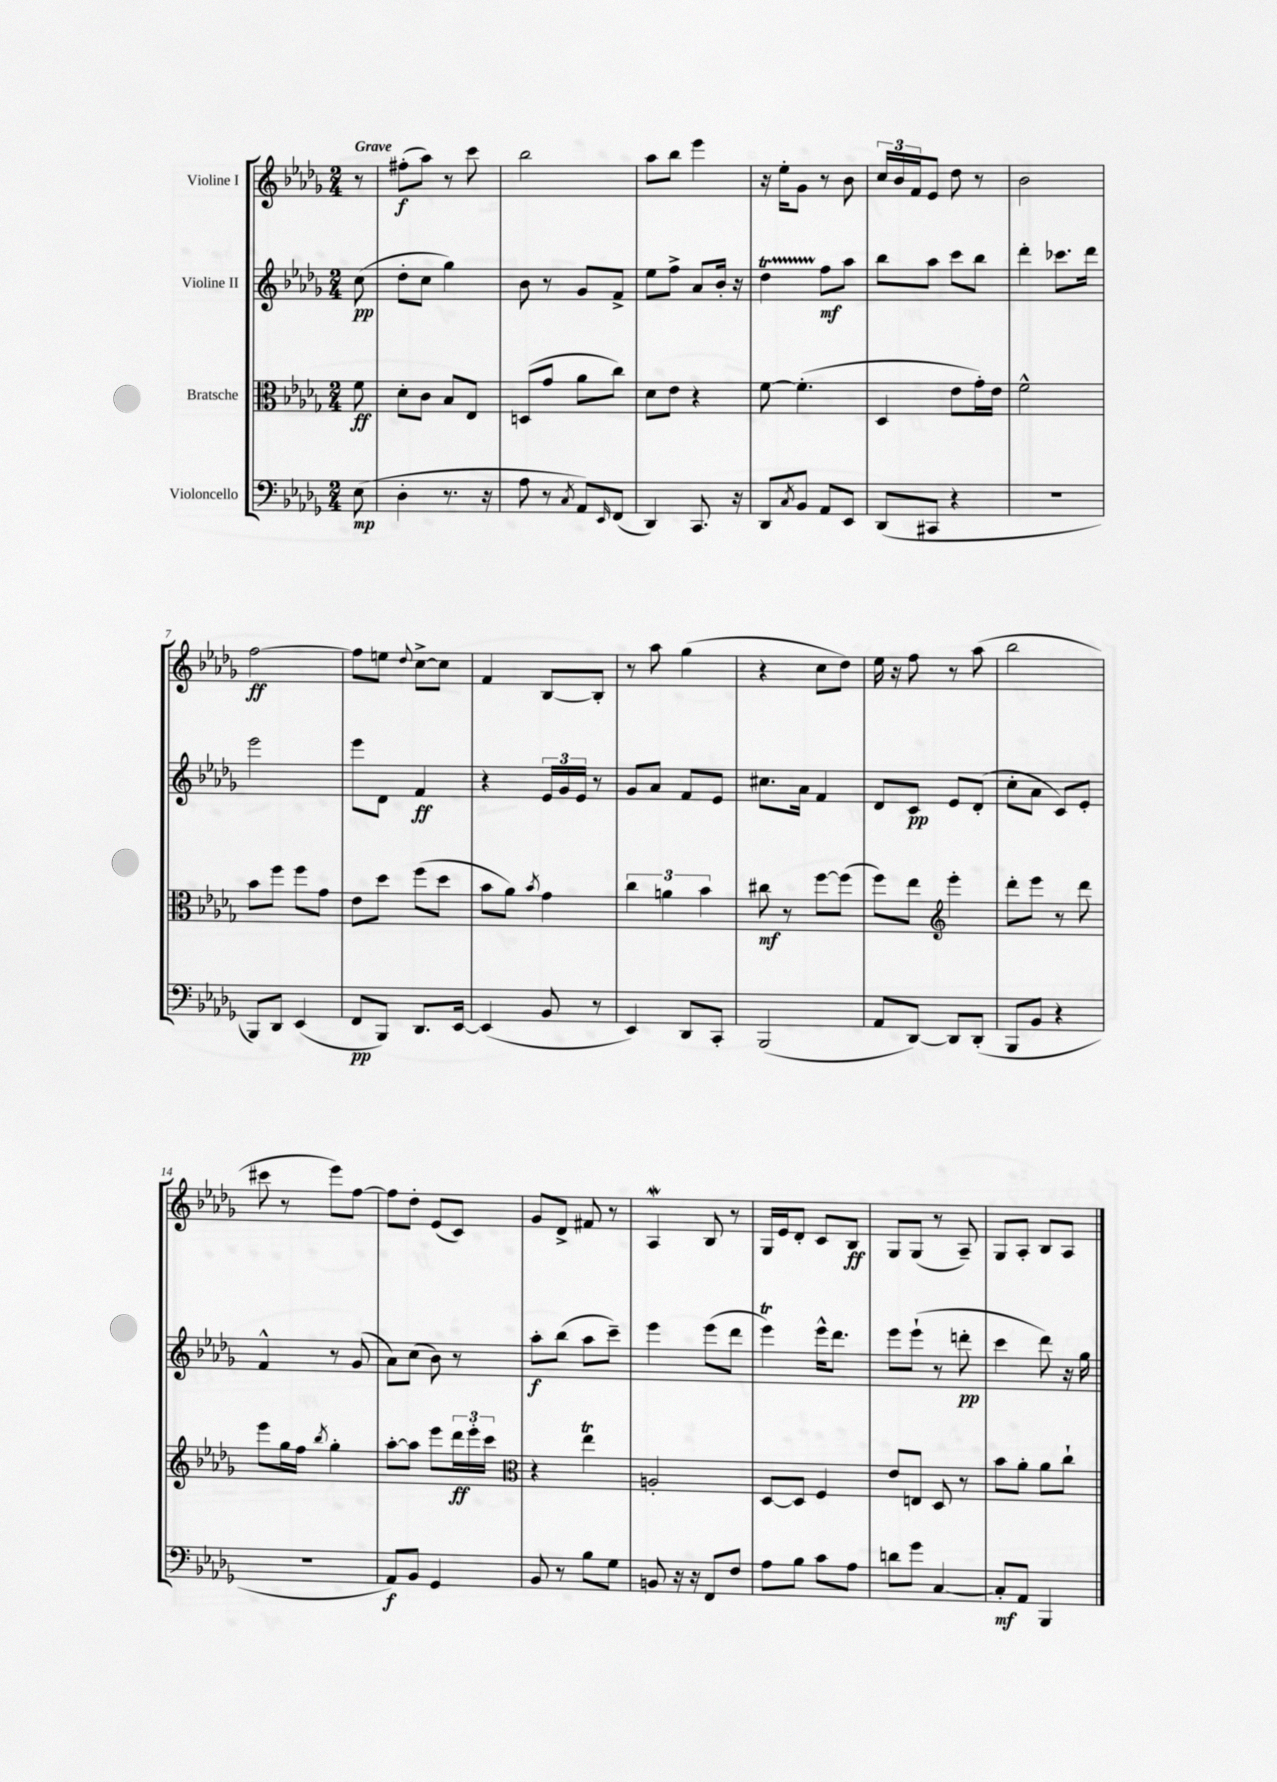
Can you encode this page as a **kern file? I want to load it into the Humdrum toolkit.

**kern	**kern	**kern	**kern
*staff4	*staff3	*staff2	*staff1
*clefF4	*clefC3	*clefG2	*clefG2
*k[b-e-a-d-g-]	*k[b-e-a-d-g-]	*k[b-e-a-d-g-]	*k[b-e-a-d-g-]
*M2/4	*M2/4	*M2/4	*M2/4
(8E-\	8f\	(8cc\	8r
=	=	=	=
4D-'\	8d-'\L	8dd-'\L	(8ff#'\L
.	8c\J	8cc\J	8aa-\J)
8.r	8B-/L	4gg-\)	8r
.	8E-/J	.	8ccc\
16r	.	.	.
=	=	=	=
8A-\	(8D/L	8b-\	2bb-\
8r	8g-/J	8r	.
8qC/	.	.	.
8AA-/L)	8a-\L	8g-/L	.
16qqEE-/	.	.	.
(8FF/J	8cc\J)	8f^/J	.
=	=	=	=
4DD-/)	8d-\L	8ee-\L	8aa-\L
.	8e-\J	8ff^\J	8bb-\J
8.CC/	4r	8a-/L	4eee-\
.	.	16b-'/Jk	.
16r	.	16r	.
=	=	=	=
8DD-/L	[8f\	4dd-\	16r
.	.	.	16ee-'\LK
8qC/	.	.	.
8BB-/J	(4.f'\]	.	8g-\J
8AA-/L	.	8ff\L	8r
8EE-/J	.	8aa-\J	8b-\
=	=	=	=
(8DD-/L	4D-/	8bb-\L	24cc/LL
.	.	.	24b-/
.	.	.	24f/J
8CC#/J	.	8aa-\J	8e-/J
4r	8e-\L	8ccc\L	8dd-\
.	16g-'\L)	8bb-\J	8r
.	16e-\JJ	.	.
=	=	=	=
2r	2f^^\	4ddd-'\	2b-\
.	.	8.ccc-\L	.
.	.	16ddd-\Jk	.
=	=	=	=
8BBB-/L)	8b-\L	2eee-\	[2ff\
8DD-/J	8ff\J	.	.
(4EE-/	8ff\L	.	.
.	8g-\J	.	.
=	=	=	=
8FF/L	8e-\L	8eee-\L	8ff\]L
8BBB-/J)	8dd-\J	8d-\J	8ee\J
.	.	.	8qqdd-/
8.DD-/L	(8ff\L	4f/	[8cc^\L
.	8dd-\J	.	8cc\]J
[16EE-/Jk	.	.	.
=	=	=	=
(4EE-/]	8b-\L	4r	4f/
.	8a-\J)	.	.
.	8qb-/	.	.
8BB-/	4g-\	24e-/LL	[8B-/L
.	.	24g-/	.
.	.	24e-/JJ	.
8r	.	8r	8B-'/]J
=	=	=	=
4EE-/)	6cc\	8g-/L	8r
.	.	8a-/J	8aa-\
.	6a\	.	.
8DD-/L	.	8f/L	(4gg-\
.	6b-\	.	.
8CC'/J	.	8e-/J	.
=	=	=	=
(2BBB-/	8cc#\	8.cc#\L	4r
.	8r	.	.
.	.	16a-\Jk	.
.	[8ff\L	4f/	8cc\L
.	(8ff\]J	.	8dd-\J)
=	=	=	=
8AA-/L	8ff\L)	8d-/L	16ee-\
.	.	.	16r
[8DD-/J)	8ee-\J	8c/J	8ff\
*	*clefG2	*	*
8DD-/]L	4eee-'\	8e-/L	8r
(8DD-'/J	.	(8d-'/J	(8aa-\
=	=	=	=
8BBB-/L	8ddd-'\L	8cc'\L	2bb-\
8BB-/J	8eee-\J	8a-\J	.
4r	8r	8c/L)	.
.	8ddd-\	8e-'/J	.
=	=	=	=
2r	8eee-\L	4f^^/	8ccc#\
.	16gg-\L	.	8r
.	16ff\JJ	.	.
.	8qbb-/	.	.
.	4gg-'\	8r	8eee-\L)
.	.	(8g-/	[8ff\J
=	=	=	=
8AA-/L)	[8aa-'\L	8a-\L)	8ff\]L
8BB-/J	8aa-\]J	(8cc\J	8dd-'\J
4GG-/	8eee-\L	8b-\)	(8e-/L
.	24ddd-\L	8r	8c/J)
.	24eee-'\	.	.
.	24ccc\JJ	.	.
=	=	=	=
*	*clefC3	*	*
8BB-/	4r	8aa-'\L	8g-/L
8r	.	(8bb-\J	8d-^/J
8B-\L	4ee-\	8aa-\L	8f#/
8G-\J	.	8ccc~\J)	8r
=	=	=	=
8BB/	2A'/	4eee-\	4A-/
16r	.	.	.
16r	.	.	.
8FF/L	.	(8eee-\L	8B-/
8F/J	.	8ddd-\J	8r
=	=	=	=
8A-\L	[8D-/L	4eee-\)	16G-/LL
.	.	.	16e-/J
8B-\J	8D-/]J	.	8d-'/J
8c\L	4F/	16eee-^^\LK	8c/L
.	.	8.ddd-\J	.
8A-\J	.	.	8B-/J
=	=	=	=
8d\L	8e-/L	8eee-\L	8G-/L
8g-\J	8E/J	(8eee-`\J	(8G-/J
[4C/	8D-/	8r	8r
.	8r	8ddd'\	8A-~/)
=	=	=	=
8C'/]L	8b-\L	4ccc\	8G-/L
8AA-/J	8a-'\J	.	8A-'/J
4BBB-/	8a-\L	8ddd-\)	8B-/L
.	8cc`\J	16r	8A-/J
.	.	16gg-\	.
==	==	==	==
*-	*-	*-	*-
